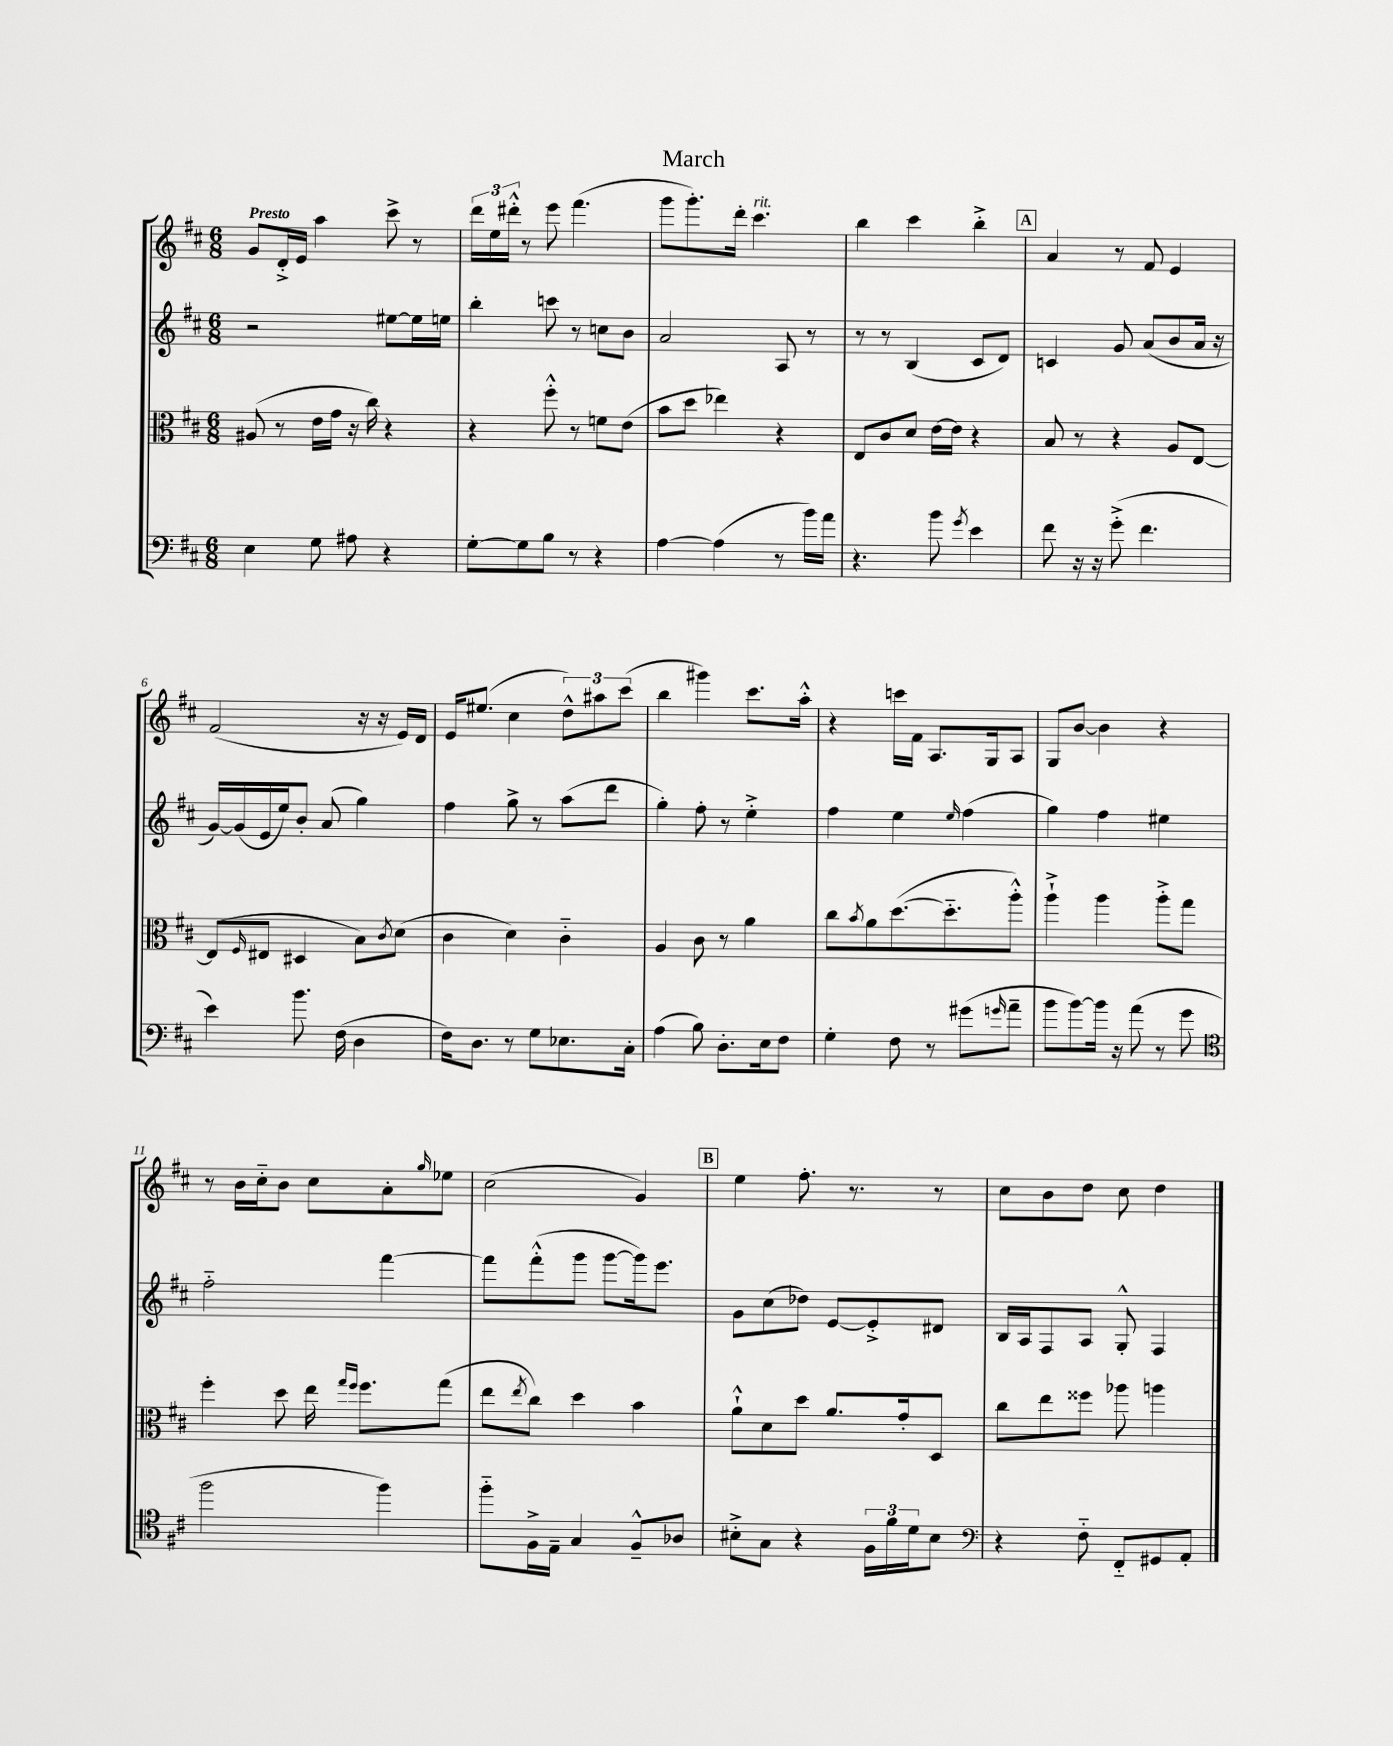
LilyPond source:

\header { title = "March" }
<<
\new StaffGroup <<
\new Staff = "s0" {
    \clef treble \key d \major \numericTimeSignature \time 6/8 \tempo "Presto"
    g'8 d'16-.-> e'16 a''4 cis'''8-> r8 |
    \tuplet 3/2 { d'''16 e''16 dis'''16-.-^ } r8 e'''8 fis'''4.( |
    g'''8 g'''8.-.) d'''16-. cis'''4.^\markup { \italic "rit." } |
    b''4 cis'''4 b''4-.-> |
    \mark \markup { \box "A" } a'4 r8 fis'8 e'4 |
    fis'2( r16 r16 e'16) d'16 |
    e'16 eis''8.( cis''4 \tuplet 3/2 { d''8-^) ais''8 cis'''8( } |
    b''4 gis'''4) cis'''8. a''16-.-^ |
    r4 c'''16 fis'16 a8. g16 a8 |
    g8 b'8~ b'4 r4 |
    r8 b'16 cis''16-_ b'8 cis''8 a'8-. \grace { g''16 } ees''8 |
    cis''2( g'4) |
    \mark \markup { \box "B" } e''4 fis''8.-. r8. r8 |
    cis''8 b'8 d''8 cis''8 d''4 \bar "|." |
}
\new Staff = "s1" {
    \clef treble \key d \major \numericTimeSignature \time 6/8
    r2 eis''8~ eis''16 e''16 |
    b''4-. c'''8 r8 c''8 b'8 |
    a'2 a8 r8 |
    r8 r8 b4( cis'8 d'8) |
    \mark \markup { \box "A" } c'4 g'8 a'8( b'8 a'16 r16 |
    g'16~) g'16( e'16 e''16) b'8-. a'8( g''4) |
    fis''4 g''8-> r8 a''8( d'''8 |
    g''4-.) fis''8-. r8 e''4-.-> |
    fis''4 e''4 \grace { e''16 } fis''4( |
    g''4) fis''4 eis''4 |
    fis''2-_ fis'''4~ |
    fis'''8 fis'''8-.-^( g'''8 g'''8~ g'''16) e'''8. |
    \mark \markup { \box "B" } g'8 cis''8( des''8) e'8~ e'8-.-> dis'8 |
    b16 a16 fis8 a8 g8-.-^ fis4 \bar "|." |
}
\new Staff = "s2" {
    \clef alto \key d \major \numericTimeSignature \time 6/8
    ais8( r8 e'16 g'16 r16 cis''16) r4 |
    r4 fis''8-.-^ r8 f'8 e'8( |
    b'8 d''8 ees''4) r4 |
    e8 cis'8 d'8 e'16~ e'16 r4 |
    \mark \markup { \box "A" } b8 r8 r4 a8 e8~ |
    e8( \grace { fis16 } eis8 dis4 b8) \acciaccatura { cis'8 } d'8( |
    cis'4 d'4) cis'4-_ |
    a4 cis'8 r8 a'4 |
    cis''8 \acciaccatura { b'8 } a'8 d''8.~( d''8.-_ a''8-.-^) |
    a''4-!-> a''4 a''8-.-> g''8 |
    fis''4-. d''8 e''16 \grace { g''16 fis''16 } fis''8. g''8( |
    e''8 \acciaccatura { e''8 } cis''8) d''4 b'4 |
    \mark \markup { \box "B" } a'8-!-^ d'8 d''8 a'8. g'16-. d8 |
    cis''8 e''8 fisis''8 aes''8 a''4 \bar "|." |
}
\new Staff = "s3" {
    \clef bass \key d \major \numericTimeSignature \time 6/8
    e4 g8 ais8 r4 |
    g8~-. g8 b8 r8 r4 |
    a4~ a4( r8 b'16) a'16 |
    r4. b'8 \acciaccatura { g'8 } e'4 |
    \mark \markup { \box "A" } fis'8 r16 r16 g'8-.->( fis'4. |
    e'4) b'8. fis16( d4 |
    fis16) d8. r8 g8 ees8. cis16-. |
    a4( b8) d8.-. e16 fis8 |
    g4-. fis8 r8 gis'8( \grace { g'16 } a'8-- |
    b'8 b'8~) b'16 r16 a'8( r8 g'8 |
    \clef tenor fis''2 fis''4) |
    fis''8-_ fis16-> e16-- g4 fis8---^ aes8 |
    \mark \markup { \box "B" } bis8-.-> g8 r4 \tuplet 3/2 { fis16 fis'16 d'16 } bis8 |
    \clef bass r4 fis8-_ fis,8-_ gis,8 a,8-. \bar "|." |
}
>>
>>
